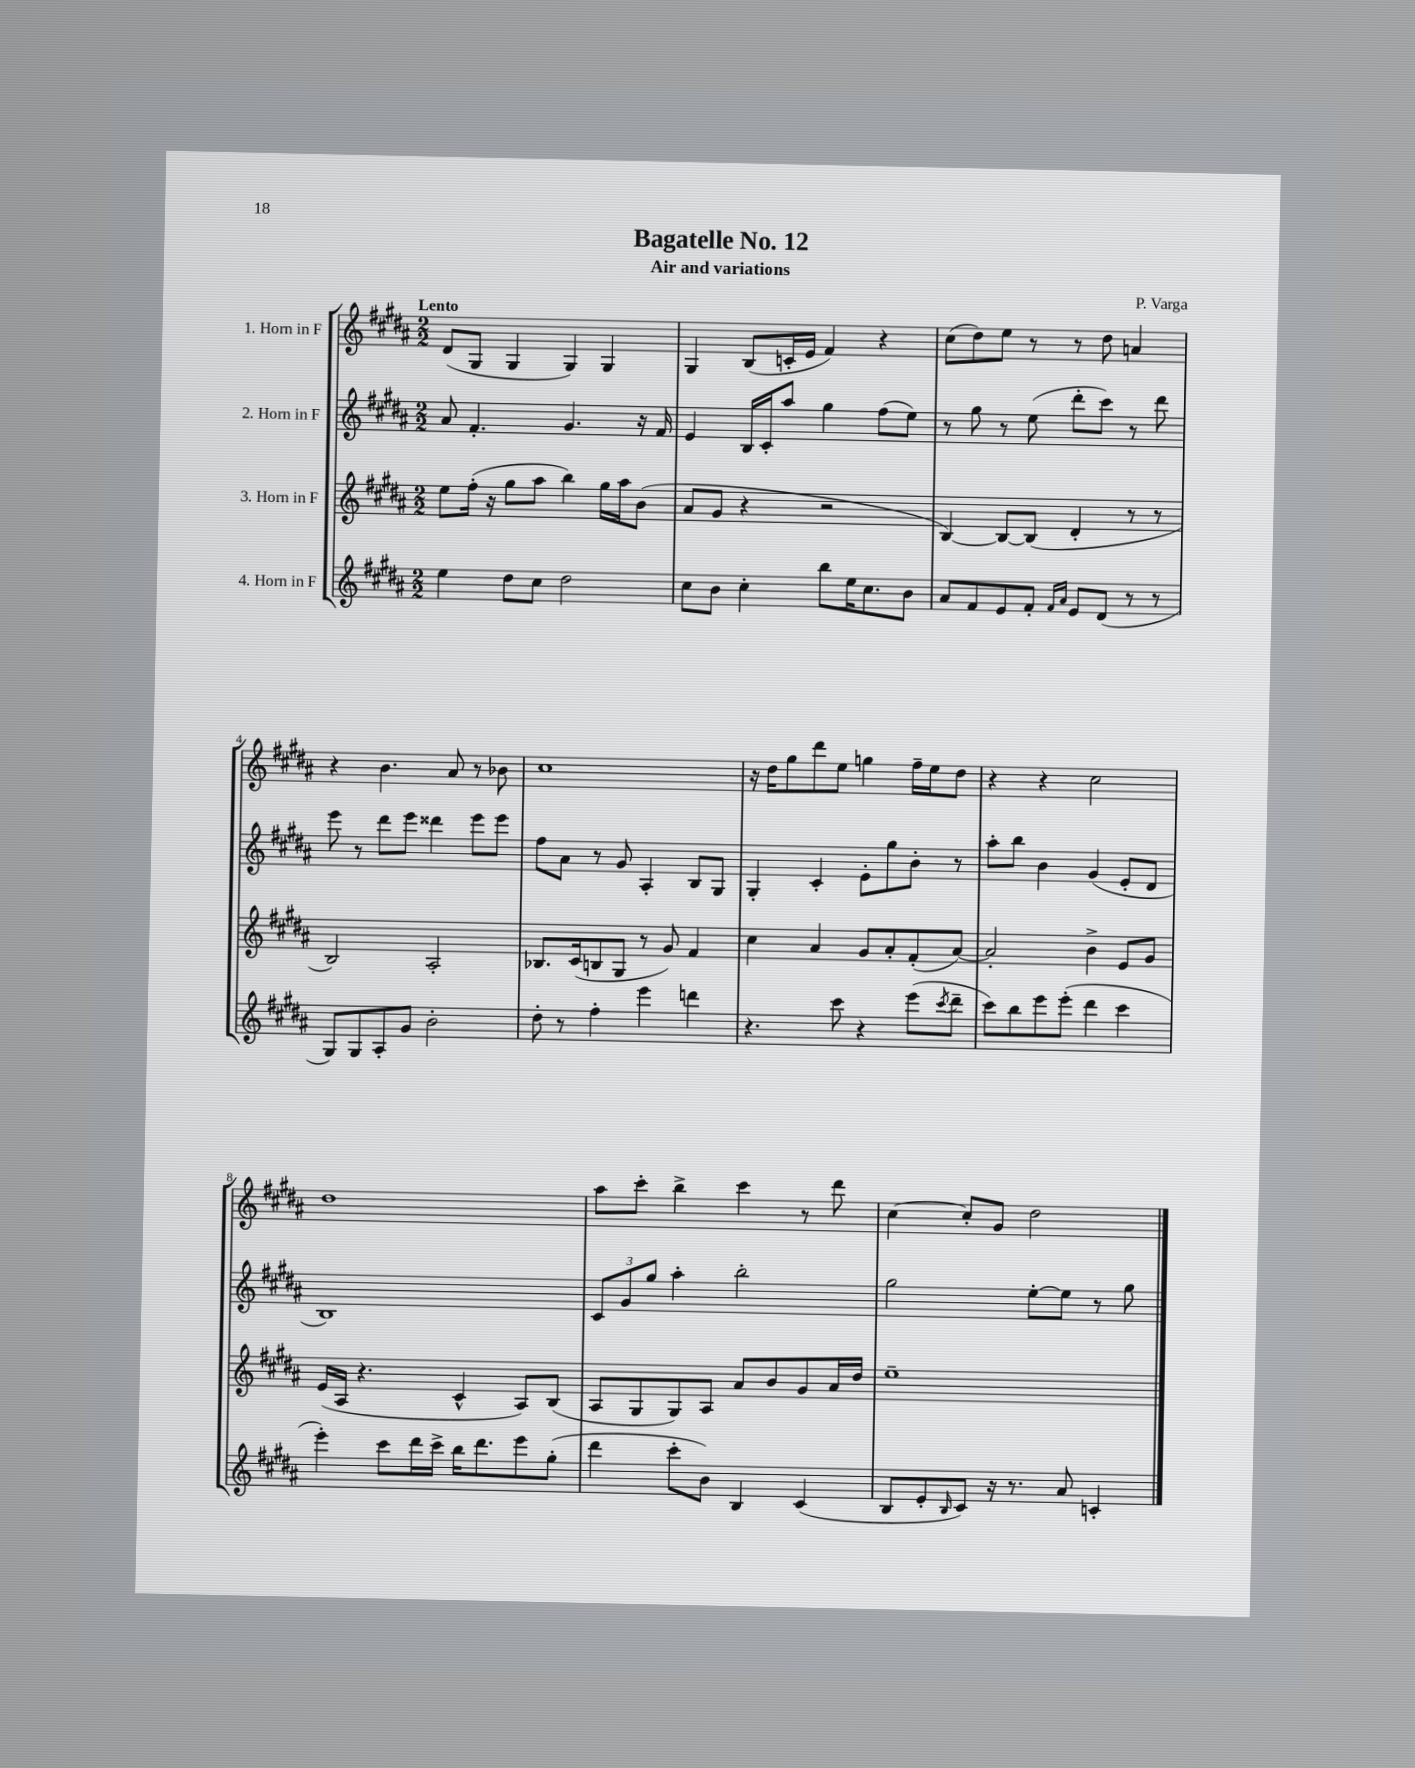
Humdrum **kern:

**kern	**kern	**kern	**kern
*staff4	*staff3	*staff2	*staff1
*clefG2	*clefG2	*clefG2	*clefG2
*k[f#c#g#d#a#]	*k[f#c#g#d#a#]	*k[f#c#g#d#a#]	*k[f#c#g#d#a#]
*M2/2	*M2/2	*M2/2	*M2/2
4ee	8ee	8a#	(8d#
.	(16ff#'	4.f#'	8G#
.	16r	.	.
8dd#	8gg#	.	4G#
8cc#	8aa#	.	.
2dd#	4bb)	4.g#	4G#)
.	16gg#	.	4G#
.	16aa#	.	.
.	(8b	16r	.
.	.	16f#	.
=	=	=	=
8cc#	8a#	4e	4G#
8b	8g#	.	.
4cc#'	4r	16B	(8B
.	.	16c#'	.
.	.	8aa#	16c'
.	.	.	16e
8bb	2r	4gg#	4f#)
16ee	.	.	.
8.cc#	.	.	.
.	.	(8ff#	4r
8b	.	8ee)	.
=	=	=	=
8a#	[4B)	8r	(8cc#
8f#	.	8gg#	8dd#)
8e	8B_	8r	8ee
8f#'	(8B]	(8ee	8r
16qqf#	.	.	.
16qqa#	.	.	.
8e	4d#'	8ddd#'	8r
(8d#	.	8ccc#)	8dd#
8r	8r	8r	4a
8r	8r	8ddd#	.
=	=	=	=
8G#)	2B)	8eee	4r
8G#	.	8r	.
8A#'	.	8ddd#	4.b
8g#	.	8eee	.
2b'	2A#'	4ddd##	.
.	.	.	8a#
.	.	8eee	8r
.	.	8eee	8b-
=	=	=	=
8dd#'	8.B-	8ff#	1cc#
8r	.	8a#	.
.	(16c#	.	.
4ff#'	8B	8r	.
.	8G#	8g#	.
4eee	8r	4A#'	.
.	8g#)	.	.
4ddd	4f#	8B	.
.	.	8G#	.
=	=	=	=
4.r	4cc#	4G#'	16r
.	.	.	16dd#
.	.	.	8gg#
.	4a#	4c#'	8ddd#
8ccc#	.	.	8ee
4r	8g#	8e'	4gg
.	8a#'	8gg#	.
(8eee	(8f#'	8b'	16ff#~
.	.	.	16ee
8qccc#	.	.	.
8ddd#~	[8a#)	8r	8dd#
=	=	=	=
8ccc#)	2a#']	8aa#'	4r
8bb	.	8bb	.
8eee	.	4b	4r
(8eee'	.	.	.
4ddd#	4b^	(4g#	2cc#
4ccc#	8e	8e'	.
.	8g#	8d#	.
=	=	=	=
4eee')	(16e	1B)	1dd#
.	16A#	.	.
.	4.r	.	.
8ccc#	.	.	.
16ddd#	.	.	.
16ccc#^	.	.	.
16bb	4c#^^	.	.
8.ddd#	.	.	.
8eee	8A#)	.	.
(8gg#'	(8B	.	.
=	=	=	=
4ddd#	8A#	12c#	8aa#
.	.	12g#	.
.	8G#	.	8ccc#'
.	.	12gg#	.
8ccc#'	8G#)	4aa#'	4bb^
8b)	8A#	.	.
4B	8a#	2bb'	4ccc#
.	8b	.	.
(4c#	8g#	.	8r
.	16a#	.	8ddd#
.	16dd#	.	.
=	=	=	=
8B	1ee~	2gg#	[4cc#
8e'	.	.	.
16qqB	.	.	.
8c#)	.	.	8cc#']
16r	.	.	8g#
8.r	.	.	.
.	.	[8ee'	2dd#
8a#	.	8ee]	.
4c'	.	8r	.
.	.	8gg#	.
==	==	==	==
*-	*-	*-	*-
